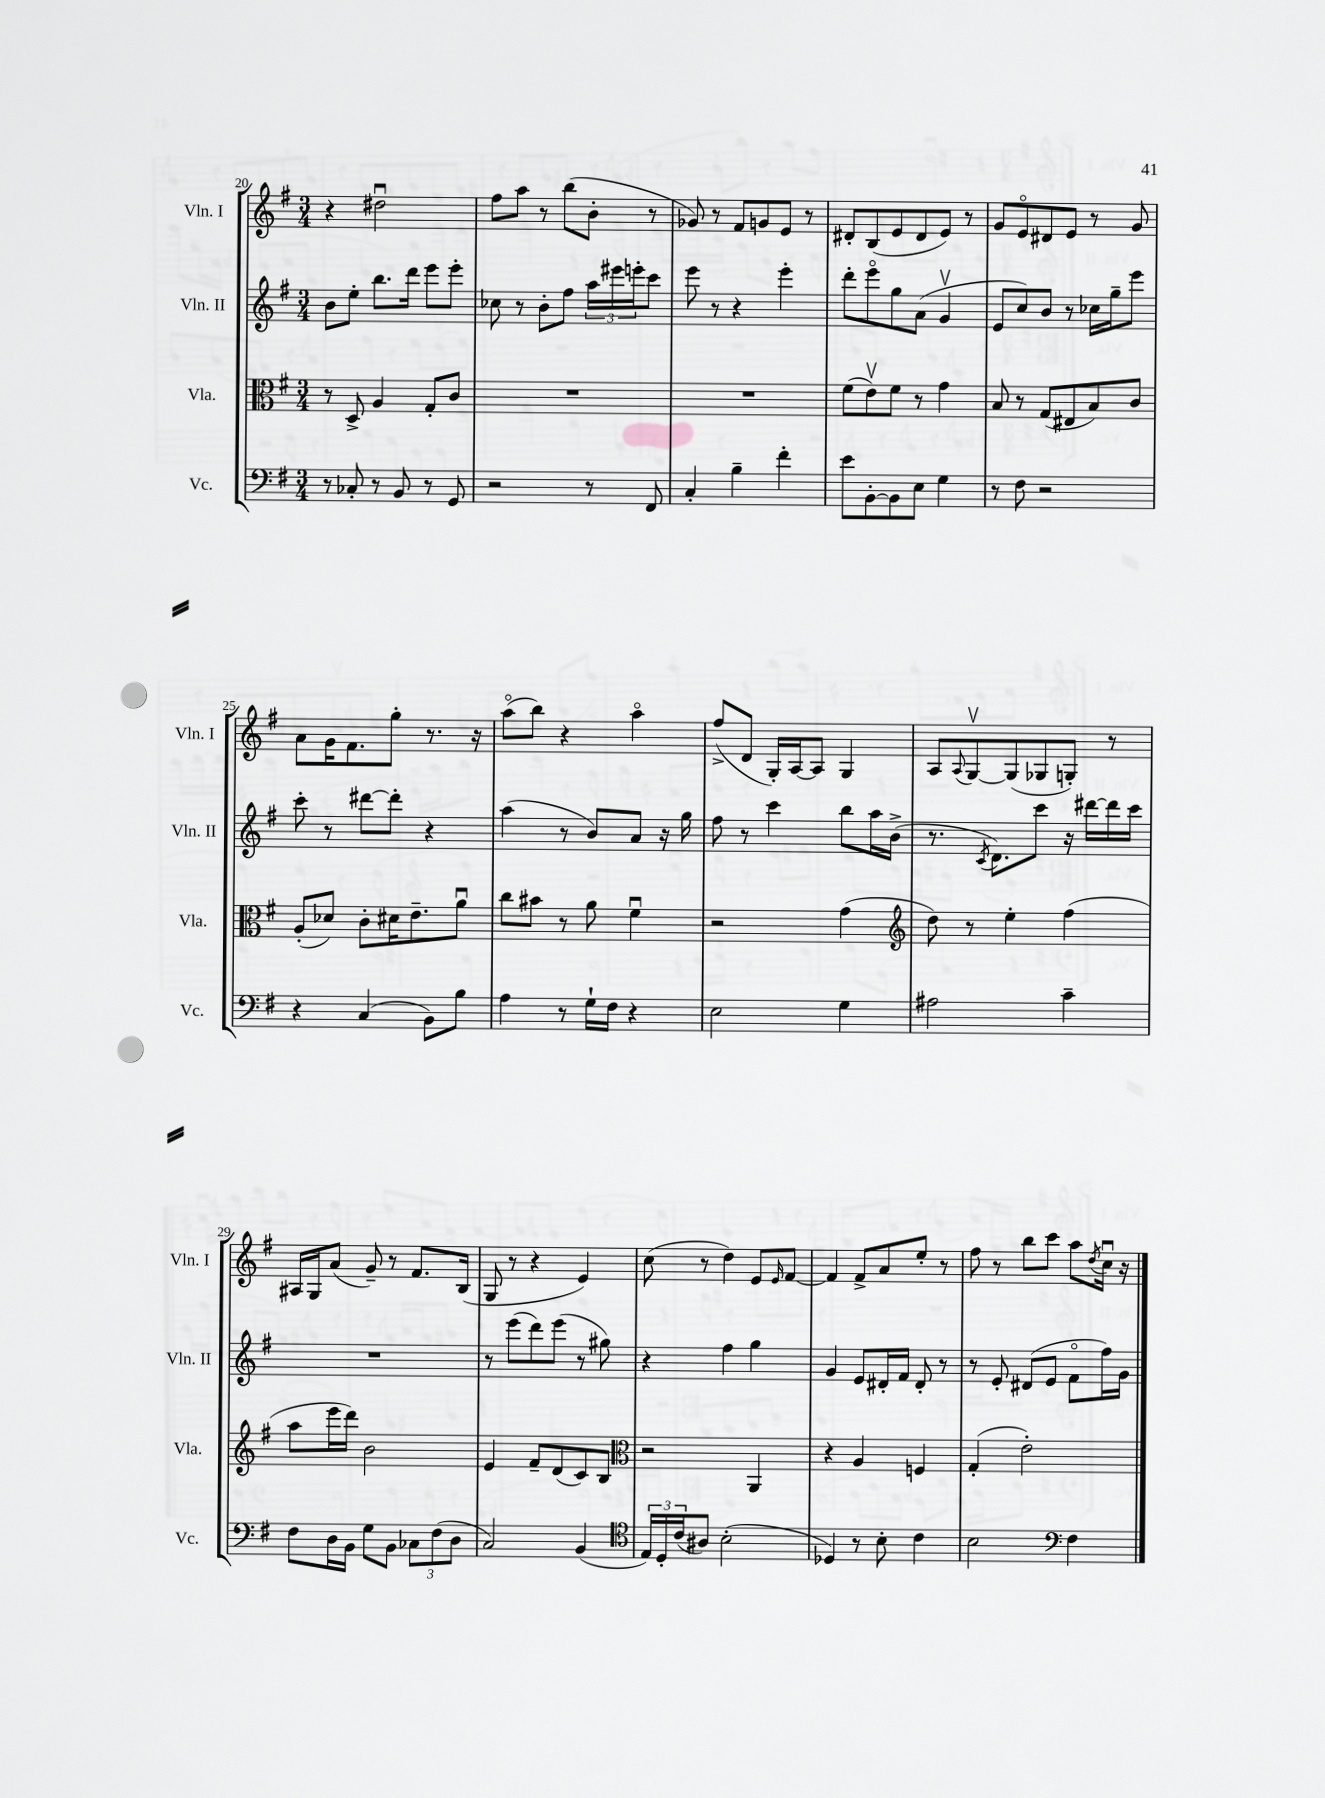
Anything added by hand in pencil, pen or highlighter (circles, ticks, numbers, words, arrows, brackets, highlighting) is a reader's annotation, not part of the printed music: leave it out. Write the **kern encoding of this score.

**kern	**kern	**kern	**kern
*part4	*part3	*part2	*part1
*staff4	*staff3	*staff2	*staff1
*I"Vc.	*I"Vla.	*I"Vln. II	*I"Vln. I
*I'Vc.	*I'Vla.	*I'Vln. II	*I'Vln. I
*clefF4	*clefC3	*clefG2	*clefG2
*k[f#]	*k[f#]	*k[f#]	*k[f#]
*M3/4	*M3/4	*M3/4	*M3/4
=20	=20	=20	=20
8r	8r	8b\L	4r
8C-X'/	8D^/	8ee'\J	.
8r	4A/	8.bb\L	2dd#Xu\
8BB/	.	.	.
.	.	16ddd\Jk	.
8r	8G'/L	8eee\L	.
8GG/	8c/J	8eee'\J	.
=21	=21	=21	=21
2r	2.r	8cc-X\	8ff#\L
.	.	8r	8aa\J
.	.	8b'\L	8r
.	.	8ff#\J	(8bb\L
8r	.	24aa\LL	8b'\J
.	.	24eee#X\	.
.	.	24eeen'\J	.
8FF#/	.	8ccc\J	8r
=22	=22	=22	=22
4C'/	2.r	8eee\	8g-X/)
.	.	8r	8r
4B~\	.	4r	8f#/L
.	.	.	8gn/
4f#'\	.	4eee'\	8e/J
.	.	.	8r
=23	=23	=23	=23
8e\L	(8f#\L	8ddd'\L	8d#X'/L
[8BB'\	8ev\)	8eee\	(8B/
8BB\]	8f#\J	8gg\	8e/
8E\J	8r	(8a\J	8d#/
4G\	4g\	4gv/	8e/J)
.	.	.	8r
=24	=24	=24	=24
8r	8B/	8e/L	8g/L
8F#\	8r	8cc/)	8e/
2r	(8G/L	8b/J	8d#X/
.	8E#X/	8r	8e/J
.	8B/)	16cc-X\LL	8r
.	.	16gg~\J	.
.	8c/J	8eee\J	8g/
!!LO:LB:g=z
=25	=25	=25	=25
4r	(8A'/L	8ccc'\	8a\L
.	8d-X/J)	8r	16g\K
.	.	.	8.f#\
(4C/	8c'\L	[8ddd#X\L	.
.	16d#X\K	8ddd#'\J]	8gg'\J
.	8.e~\	.	.
8BB\L)	.	4r	8.r
8B\J	8au\J	.	.
.	.	.	16r
=26	=26	=26	=26
4A\	8cc\L	(4aa\	(8aa\L
.	8b#X\J	.	8bb\J)
8r	8r	8r	4r
16G`\LL	8a\	8b/L)	.
16F#\JJ	.	.	.
4r	4f#u\	8a/J	4aa\
.	.	16r	.
.	.	16gg\	.
=27	=27	=27	=27
2E\	2r	8ff#\	(8ff#^/L
.	.	8r	8d/J
.	.	4ccc\	16G'/LL)
.	.	.	[16A/J
.	.	.	8A/J]
4G\	(4g\	8bb\L	4G/
.	.	16aa\L	.
.	.	(16b^\JJ	.
=28	=28	=28	=28
*	*clefG2	*	*
2A#X\	8dd\)	8.r	8A/L
.	.	.	8qqA/
.	8r	.	[8Gv/
.	.	8qc/	.
.	.	8.d\L)	.
.	4ee'\	.	(8G/]
.	.	8ccc\J	8G-X/
4c~\	(4ff#\	16r	8Gn'/J)
.	.	[16ddd#X\LL	.
.	.	16ddd#\]	8r
.	.	16ccc\JJ	.
!!LO:LB:g=z
=29	=29	=29	=29
8F#\L	8aa\L	2.r	16A#X/LL
.	.	.	16G/J
16D\L	16eee\L	.	(8a/J
16BB\JJ	16ddd\JJ)	.	.
8G\L	2b\	.	8g~/)
8BB\J	.	.	8r
12C-X\L	.	.	8.f#/L
(12F#\	.	.	.
12D\J	.	.	.
.	.	.	(16B/Jk
=30	=30	=30	=30
2C/)	4e/	8r	8G/
.	.	(8eee\L	8r
.	8f#~/L	8ddd\)	4r
.	(8d/	(8eee\J	.
(4BB/	8c/)	8r	4e/)
.	8B/J	8gg#X\)	.
=31	=31	=31	=31
*clefC4	*clefC3	*	*
24E/LL)	2r	4r	(8cc\
24D'/	.	.	.
(24c/J	.	.	.
8A#X/J)	.	.	8r
(2B'\	.	4ff#\	4dd\)
.	4AA/	4gg\	8e/L
.	.	.	16qqe/
.	.	.	[8f#/J
=32	=32	=32	=32
4D-X/)	4r	4g/	4f#/]
8r	4A/	8e/L	8f#^/L
8B'\	.	16d#X'/L	8a/
.	.	16f#/JJ	.
4c\	4Fn/	8d#'/	8ee'/J
.	.	8r	8r
=33	=33	=33	=33
2B\	(4G'/	8r	8ff#\
.	.	8e'/	8r
.	2e'\)	(8d#X/L	8bb\L
.	.	8e/J	8ccc\J
*clefF4	*	*	*
4F#\	.	8f#\L	8aa\L
.	.	.	8qdd/
.	.	16ff#\L)	16ccu\Jk
.	.	16g\JJ	16r
==	==	==	==
*-	*-	*-	*-
